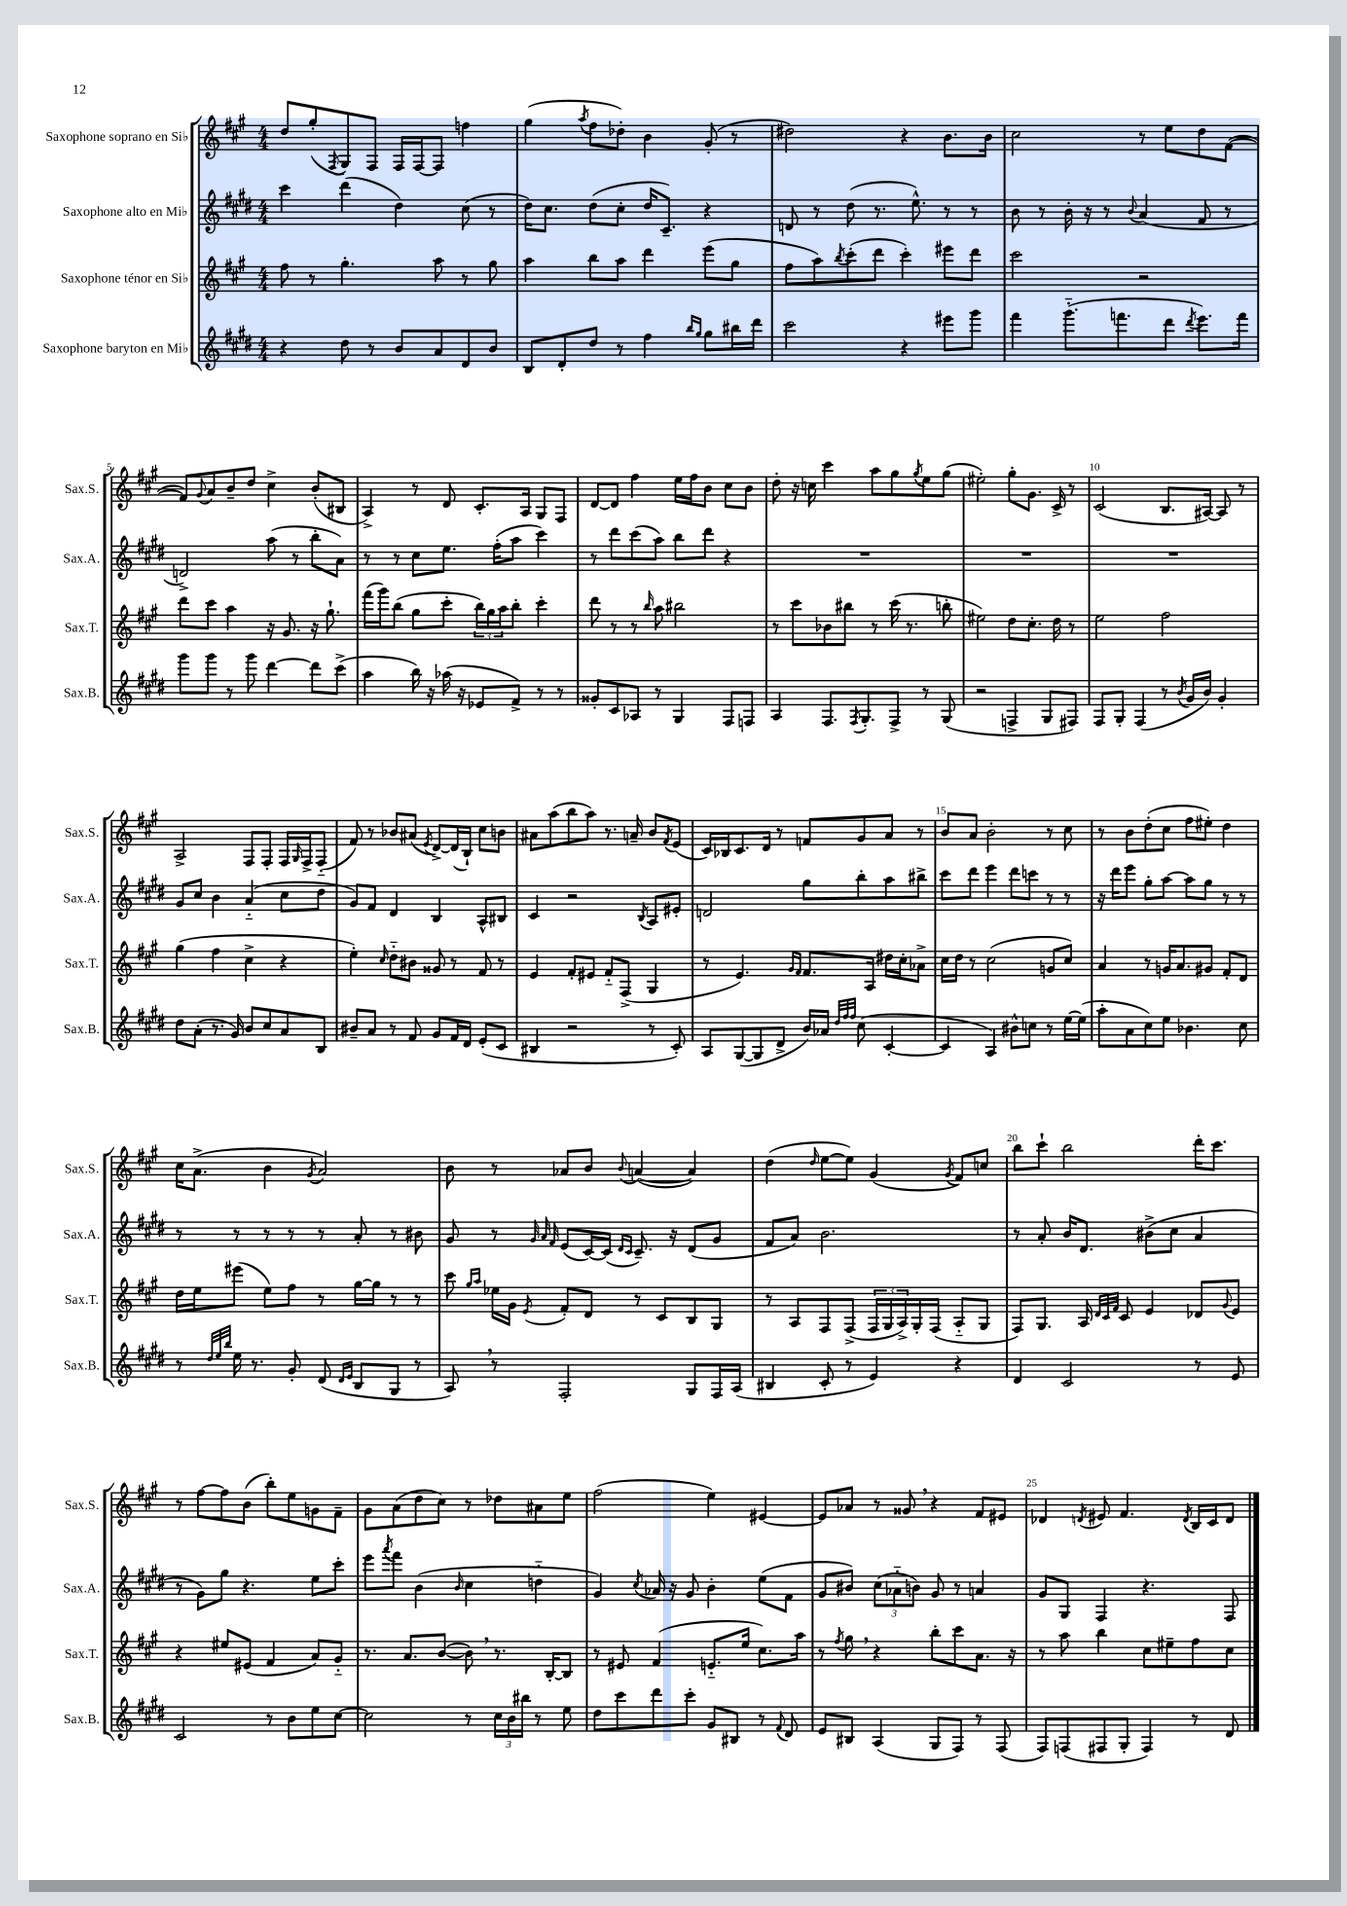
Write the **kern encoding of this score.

**kern	**kern	**kern	**kern
*part4	*part3	*part2	*part1
*staff4	*staff3	*staff2	*staff1
*I"Saxophone baryton en Mi♭	*I"Saxophone ténor en Si♭	*I"Saxophone alto en Mi♭	*I"Saxophone soprano en Si♭
*I'Sax.B.	*I'Sax.T.	*I'Sax.A.	*I'Sax.S.
*clefG2	*clefG2	*clefG2	*clefG2
*k[f#c#g#d#]	*k[f#c#g#]	*k[f#c#g#d#]	*k[f#c#g#]
*M4/4	*M4/4	*M4/4	*M4/4
=1	=1	=1	=1
4r	8ff#\	4ccc#\	8dd/L
.	8r	.	(8gg#'/
.	.	.	8qF#/
8dd#\	4.gg#'\	(4ddd#\	8G#/)
8r	.	.	8F#/J
8b/L	.	4dd#\)	16F#/LL
.	.	.	[16F#/J
8a/	8aa\	.	8F#/J]
8d#/	8r	(8cc#\	4ffn\
8b/J	8gg#\	8r	.
=2	=2	=2	=2
8B/L	4aa\	16dd#\KL)	(4gg#\
.	.	8.cc#\J	.
8d#'/	.	.	.
.	.	.	8qaa/
8dd#/J	8bb\L	(8dd#\L	8ff#\L
8r	8aa\J	8cc#'\J	8dd-X'\J)
4ff#\	4ddd\	16dd#/KL	4b\
.	.	8.c#~/J)	.
16qqbb/LL	.	.	.
16qqgg#/JJ	.	.	.
8gg#\L	(8eee\L	4r	(8g#'/
16bb#X\L	8gg#\J	.	8r
16ddd#\JJ	.	.	.
=3	=3	=3	=3
2ccc#\	8ff#\L	8dn/	2dd#X\)
.	8aa\)	8r	.
.	8qbb/	.	.
.	(8ccc#'\	(8dd#\	.
.	8ddd\J	8.r	.
4r	4ccc#'\)	.	4r
.	.	8.ee^^\)	.
8eee#X\L	8eee#X\L	8r	8.b\L
8ggg#\J	8ddd\J	8r	.
.	.	.	16b\Jk
=4	=4	=4	=4
4fff#\	2ccc#\	8b\	2cc#\
.	.	8r	.
(8.ggg#\L	.	16b'\	.
.	.	16r	.
.	.	8r	.
8.fffn\	.	.	.
.	.	8qqb/	.
.	2r	(4a/	8r
8ddd#\J	.	.	8ee\L
8qddd#/	.	.	.
8.eee\L)	.	8f#/	8dd\
.	.	8r	([8f#\J
16fff\Jk	.	.	.
!!LO:LB:g=z
=5	=5	=5	=5
8ggg#\L	8ddd\L	2dn^/)	8f#/L])
.	.	.	8qqg#/
8ggg#\J	8ccc#\J	.	8a/
8r	4aa\	.	8b~/
8ggg#\	.	.	8dd/J
[4ddd#\	16r	(8aa\	4cc#^\
.	8.g#/	.	.
.	.	8r	.
8ddd#\L]	16r	8bb'\L	(8b'/L
.	8.gg#`\	.	.
(8ccc#^\J	.	8a\J)	8B#X/J
=6	=6	=6	=6
4aa\	(16fff#\LL	8r	4A^/)
.	16ggg#\J)	.	.
.	(8bb\J	8r	.
16bb\)	8gg#\L	8cc#\L	8r
16r	.	.	.
(16aa-X\	8ccc#'\J	8.ee\J	8d/
16r	.	.	.
8e-X/L	24bb\LL)	.	8.c#'/L
.	24gg#\	.	.
.	.	(16ff#'\KL	.
.	24aa\J	.	.
8f#^/J)	8bb'\J	8aa\J	.
.	.	.	16A/Jk
8r	4ccc#'\	4ccc#\)	8G#/L
8r	.	.	8F#/J
=7	=7	=7	=7
8g##X'/L	8ddd\	8r	[8d/L
8c#/	8r	8ddd#\L	8d/J]
8A-X/J	8r	(8ccc#\	4ff#\
.	16qqbb/	.	.
8r	8aa\	8aa\J)	.
4G#/	2bb#X\	8bb\L	16ee\LL
.	.	.	16ff#\J
.	.	8ddd#\J	8b\J
8F#/L	.	4r	8cc#\L
8Fn/J	.	.	8b\J
=8	=8	=8	=8
4A/	8r	1r	8dd'\
.	8ccc#\L	.	16r
.	.	.	16ccn\
8.F#/L	8b-X\	.	4ccc#\
.	8bb#X\J	.	.
8qF#/	.	.	.
8.G#'/	.	.	.
.	8r	.	8aa\L
8F#^/J	(16ccc#\	.	8gg#\
.	8.r	.	.
.	.	.	8qgg#/
8r	.	.	8ee\
(8G#/	8bbn'\	.	(8gg#\J
=9	=9	=9	=9
2r	2ee#X\)	1r	2ee#X'\)
4Fn^/	8dd\L	.	8gg#'\L
.	8.cc#'\J	.	8.g#\J
8G#/L	.	.	.
.	16dd\	.	16c#^/
8F#X/J)	8r	.	8r
=10	=10	=10	=10
8F#/L	2ee\	1r	(2c#/
8G#'/J	.	.	.
(4F#/	.	.	.
8r	2ff#\	.	8.B/L
8qb/	.	.	.
16g#/LL	.	.	.
16b/JJ)	.	.	[16A#X/Jk)
4g#'/	.	.	8A#/]
.	.	.	8r
!!LO:LB:g=z
=11	=11	=11	=11
8dd#\L	(4gg#\	8g#/L	2A^/
(8a'\J	.	8cc#/J	.
8.r	4ff#\	4b\	.
16g#/)	.	.	.
8b/L	4cc#^\	(4a/	8F#/L
8cc#/	.	.	8F#'/J
8a/	4r	8cc#\L	16F#/LL
.	.	.	16qqG#/
.	.	.	16F#^/J
8B/J	.	8dd#\J	(8F#/J
=12	=12	=12	=12
8b#X~/L	4ee'\)	8g#/L)	8f#/)
8a/J	.	8f#/J	8r
.	16qqcc#/	.	.
8r	8dd\L	4d#/	8b-X/L
8f#/	8b#X\J	.	(8a#X/J
.	.	.	8qe/
8g#/L	8g##X/	4B/	[8d^/L)
16f#/L	8r	.	(16d/L]
16d#/JJ	.	.	16B`/JJ)
(8e'/L	8f#/	8A^^/L	8cc#\L
8c#/J	8r	8B#X/J	8bn\J
=13	=13	=13	=13
4B#X/	4e/	4c#/	8a#X\L
.	.	.	(8aa\
2r	8f#'/L	2r	8bb\
.	8e#X/J	.	8aa\J)
.	8f#/L	.	8.r
.	(8F#^/J	.	.
.	.	.	16an~/
.	.	8qB/	.
8r	4G#/	8A/L	8b/L
.	.	.	8qf#/
8c#'/)	.	8e#X'/J	(8e/J
=14	=14	=14	=14
8A/L	8r	2dn/	16c#/LL)
.	.	.	16B-X/J
([8G#/	4.e/)	.	8.c#/
8G#/]	.	.	.
.	.	.	16d/Jk
8d#^/J	.	.	8r
.	16qqg#/LL	.	.
.	16qqf#/JJ	.	.
16b/LL)	8.f#/L	8gg#\L	8fn/L
16a-X/JJ	.	.	.
32qqdd#/LLL	.	.	.
32qqff#/	.	.	.
32qqff#/JJJ	.	.	.
(8cc#\	.	8bb'\	8g#/
.	16A/Jk	.	.
[4c#'/	16dd#X\LL	8aa\	8a/J
.	16cc#'\J	.	.
.	8a-X^\J	8bb#X^\J	8r
=15	=15	=15	=15
4c#/]	16cc#\LL	8ccc#\L	8b/L
.	16dd\JJ	.	.
.	8r	8ddd#\J	8a/J
4A/)	(2cc#\	4eee\	2b'\
8b#X^^\L	.	8ddd#\L	.
8ccn\J	.	8cccn\J	.
8r	8gn/L	8r	8r
[16ee\LL	8cc#/J)	8r	8cc#\
(16ee\JJ]	.	.	.
=16	=16	=16	=16
8aa'\L	4a/	16r	8r
.	.	16ddd#\KL	.
8a\	.	8eee\J	8b\L
8cc#\)	8r	8gg#'\L	(8dd'\
8ee\J	16gn/KL	[8aa\J	8cc#\J
.	8.a/	.	.
4.b-X\	.	8aa\L]	8ff#\L
.	8g#X/J	8gg#\J	8ee#X'\J)
.	8f#'/L	8r	4dd\
8cc#\	8d/J	8r	.
!!LO:LB:g=z
=17	=17	=17	=17
8r	16dd\LL	8r	16cc#\KL
.	16ee\J	.	(8.a^\J
32qqdd#/LLL	.	.	.
32qqee/	.	.	.
32qqbb/JJJ	.	.	.
16ee\	(8eee#X\J	8r	.
8.r	.	.	.
.	8ee\L)	8r	4b\
8g#'/	8ff#\J	8r	.
.	.	.	8qg#/
(8d#/	8r	8r	2a/)
16qqd#/LL	.	.	.
16qqe/JJ	.	.	.
8B/L	[16gg#\LL	8a'/	.
.	16gg#\JJ]	.	.
8G#/J	8r	8r	.
8r	8r	8b#X\	.
=18	=18	=18	=18
8A,/)	8ccc#\	8g#/	8b\
.	16qqgg#/LL	.	.
.	16qqaa/JJ	.	.
8r	16ee-X\LL	8r	8r
.	16g#\JJ	.	.
.	.	32qqg#/	.
.	.	32qqa/	.
.	8qe/	32qqf#/	.
2F#'/	8f#'/L	(8e/L	8a-X/L
.	8d/J	[16c#/L)	8b/J
.	.	(16c#/JJ]	.
.	.	16qqd#/LL	.
.	.	16qqc#/JJ	8qqb/
.	8r	8.c#~/)	([4an/
.	8c#/L	.	.
.	.	16r	.
8G#/L	8B/	(8d#/L	4a/])
16F#/L	8G#/J	8g#/J	.
(16A/JJ	.	.	.
=19	=19	=19	=19
4B#X/	8r	8f#/L	(4dd\
.	8A/L	8a/J)	.
.	.	.	16qqdd/
8c#'/	8F#/	2.b\	[8ee\L
8r	(8F#^/J	.	8ee\J])
4e/)	24F#/LL	.	(4g#/
.	24G#/	.	.
.	24A^/)	.	.
.	16G#'/	.	.
.	(16F#/JJ	.	.
.	.	.	8qg#/
4r	8A/L	.	8f#/L)
.	8G#/J	.	8ccn/J
=20	=20	=20	=20
4d#/	8F#/L)	8r	8bb\L
.	8.G#/J	8a'/	8ccc#`\J
2c#/	.	16b/KL	2bb\
.	16A/	8.d#/J	.
.	32qqd/LLL	.	.
.	32qqc#/	.	.
.	32qqf#/JJJ	.	.
.	8c#/	.	.
.	4e/	(8b#X^\L	.
.	.	8cc#\J	.
8r	8d-X/L	4a/	16ddd'\KL
.	.	.	8.ccc#\J
.	8qqg#/	.	.
8e/	8e/J	.	.
!!LO:LB:g=z
=21	=21	=21	=21
2c#/	4r	8r	8r
.	.	8g#\L)	[8ff#\L
.	8ee#X/L	8gg#\J	8ff#\]
.	(8e#X/J	4.r	(8b\J
8r	4f#/	.	8bb'\L)
8b\L	.	.	8ee\
8ee\	8a/L)	8ee\L	8gn\
[8cc#\J	8g#/J	8ccc#'\J	8f#~\J
=22	=22	=22	=22
2cc#\]	8.r	8eee\L	8g#\L
.	.	8qaaa/	.
.	.	8fff#\J	(8a\
.	8.a/L	.	.
.	.	(4b\	8dd\
.	([8b/J	.	8cc#\J)
.	.	16qqb/	.
8r	8b,\])	4cc#\	8r
24cc#\LL	8.r	.	8dd-X\L
24b\	.	.	.
24bb#X\JJ	.	.	.
8r	.	4ddn\	8a#X\
.	[16B'/KL	.	.
8ee\	8B/J]	.	8ee\J
=23	=23	=23	=23
8dd#\L	8r	4g#/)	(2ff#\
8ccc#\	8e#X/	.	.
.	.	8qcc#/	.
8ddd#\	(4f#/	16a-X/	.
.	.	16r	.
8ccc#'\J	.	8g#/	.
8g#/L	8.en/L	4b'\	4ee\)
8B#X/J	.	.	.
.	16ee/Jk	.	.
8r	8.cc#\L)	(8ee\L	[4e#X/
8qqf#/	.	.	.
8d#/	.	8f#\J	.
.	16aa\Jk	.	.
=24	=24	=24	=24
8e/L	8r	8g#/L	8e#/L]
.	8qff#/	.	.
8B#X/J	8gg#,\	8b#X/J)	8a-X/J
(4A/	4r	(12cc#\L	8r
.	.	12a-X\	.
.	.	.	8g##X,/
.	.	12bn\J)	.
8G#/L	8bb'\L	8g#/	4r
8F#/J)	8ccc#\	8r	.
8r	8.a\J	4an/	8f#/L
(8F#/	.	.	8e#X/J
.	16r	.	.
=25	=25	=25	=25
8F#/L)	8r	8g#/L	4d-X/
(8Fn/	8aa\	8G#/J	.
.	.	.	8qdn/
8F#X/	4bb\	4F#/	8e#X/
8G#'/J	.	.	4.f#/
4F#/)	8cc#\L	4.r	.
.	8ee#X~\	.	.
.	.	.	8qd/
8r	8ff#\	.	16B/LL
.	.	.	16c#/J
8d#/	8cc#\J	8F#/	8d/J
==	==	==	==
*-	*-	*-	*-
